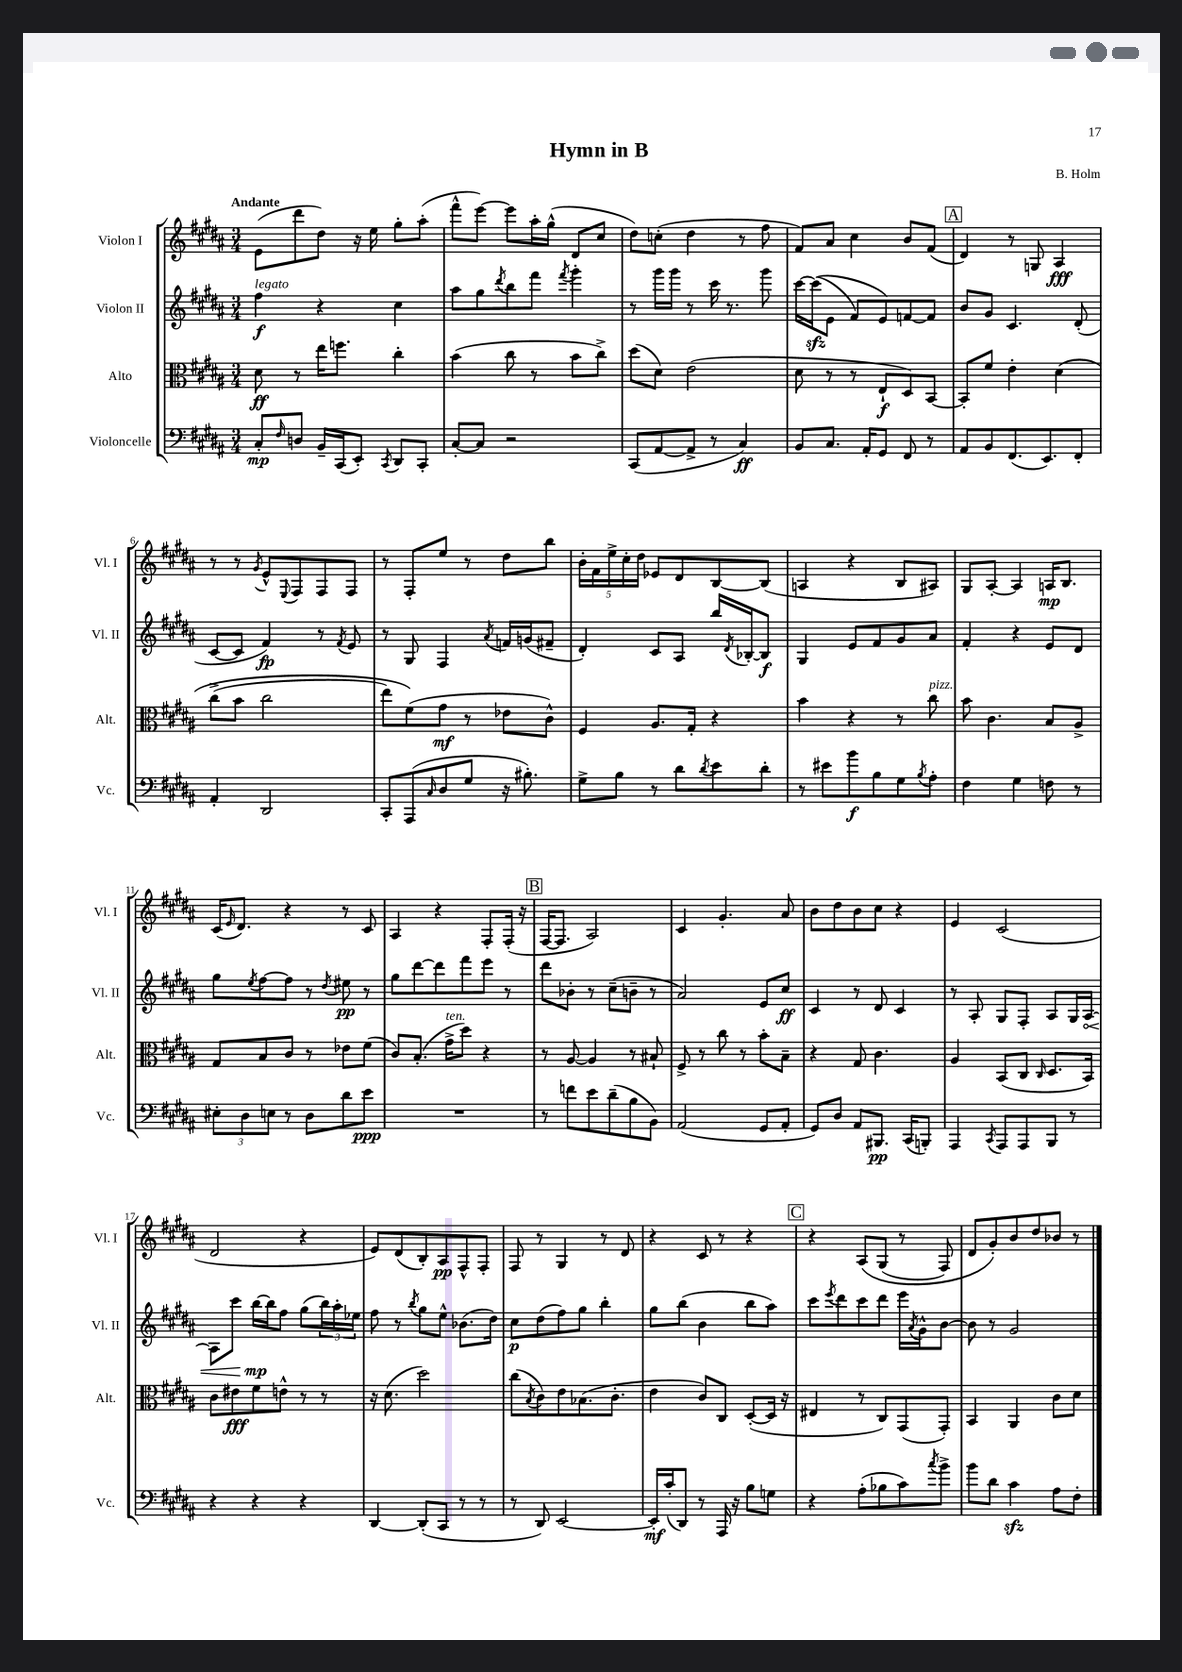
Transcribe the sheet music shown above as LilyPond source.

\header { title = "Hymn in B" composer = "B. Holm" }
<<
\new StaffGroup <<
\new Staff = "s0" \with { instrumentName = "Violon I" shortInstrumentName = "Vl. I" } {
    \clef treble \key b \major \numericTimeSignature \time 3/4 \tempo "Andante"
    e'8( dis'''8 dis''8) r16 e''16 gis''8-. ais''8-.( |
    fis'''8-^ e'''8~) e'''8 ais''16-. gis''16-^( dis'8 cis''8 |
    dis''8) c''8-.( dis''4 r8 fis''8 |
    fis'8) ais'8 cis''4 b'8 fis'8( |
    \mark \markup { \box "A" } dis'4) r8 g8 ais4\fff |
    r8 r8 \acciaccatura { gis'8 } e'8-^ \appoggiatura { e8 } fis8 fis8 fis8 |
    r8 fis8-. e''8 r8 dis''8 b''8 |
    \tuplet 5/4 { b'16-. fis'16 e''16-> cis''16-. dis''16 } ees'8 dis'8 b8~ b8( |
    a4 r4 b8 ais8) |
    gis8 ais8~-. ais4 a16\mp b8. |
    cis'16( \grace { e'16 } dis'8.) r4 r8 cis'8 |
    ais4 r4 fis8-. fis16-.( r16 |
    \mark \markup { \box "B" } fis16~ fis8. ais2) |
    cis'4 gis'4.-. ais'8 |
    b'8 dis''8 b'8 cis''8 r4 |
    e'4 cis'2( |
    dis'2 r4 |
    e'8) dis'8( b8-.) ais8\pp fis8-^ fis8-. |
    fis8 r8 gis4 r8 dis'8 |
    r4 cis'8 r8 r4 |
    \mark \markup { \box "C" } r4 ais8\( gis8( r8 fis8) |
    dis'8 gis'8-.\) b'8 dis''8 bes'8 r8 \bar "|." |
}
\new Staff = "s1" \with { instrumentName = "Violon II" shortInstrumentName = "Vl. II" } {
    \clef treble \key b \major \numericTimeSignature \time 3/4
    fis''4\f^\markup { \italic "legato" } r4 cis''4 |
    ais''8 gis''8 \acciaccatura { dis'''8 } b''8 fis'''8 \acciaccatura { fis'''8 } gis'''4-. |
    r8 gis'''16 gis'''16 r8 cis'''16 r8. gis'''8 |
    cis'''16~ cis'''16\sfz(\( e'8 fis'8) e'8\) f'8~ f'8 |
    \mark \markup { \box "A" } b'8 gis'8 cis'4. dis'8-.( |
    cis'8~ cis'8 fis'4\fp) r8 \acciaccatura { fis'8 } e'8 |
    r8 gis8 fis4 \acciaccatura { ais'8 } f'16 g'16( fis'8-- |
    dis'4-.) cis'8 ais8 b''16 \acciaccatura { dis'8 } bes16~-. bes8\f |
    gis4 e'8 fis'8 gis'8 ais'8 |
    fis'4-. r4 e'8 dis'8 |
    gis''8 \acciaccatura { e''8 } fis''8~ fis''8 r8 \acciaccatura { dis''8 } eis''8\pp r8 |
    gis''8 dis'''8~ dis'''8 fis'''8 e'''8 r8 |
    \mark \markup { \box "B" } dis'''8 bes'8-. r8 cis''8--( b'8-- r8 |
    ais'2) e'8 cis''8\ff |
    cis'4 r8 dis'8 cis'4 |
    r8 ais8-. gis8 fis8-. ais8 gis16 \once \override Hairpin.circled-tip = ##t ais16~\< |
    ais8 cis'''8 b''16~\mp\! b''16 fis''8 gis''8( \tuplet 3/2 { b''16) ais''16-. ees''16 } |
    fis''8 r8 \acciaccatura { b''8 } gis''8 e''8-^ bes'8.( dis''16) |
    cis''8\p dis''8( fis''8) gis''8 b''4-. |
    gis''8 b''8( b'4 b''8 ais''8) |
    \mark \markup { \box "C" } cis'''8 \acciaccatura { e'''8 } dis'''8 cis'''8 dis'''8 e'''16 \acciaccatura { ais'8 } gis'16-^ b'8~ |
    b'8 r8 gis'2 \bar "|." |
}
\new Staff = "s2" \with { instrumentName = "Alto" shortInstrumentName = "Alt." } {
    \clef alto \key b \major \numericTimeSignature \time 3/4
    dis'8\ff r8 e''16 f''8. cis''4-. |
    b'4( cis''8 r8 b'8 cis''8->) |
    dis''8( dis'8) e'2( |
    dis'8 r8 r8 e8-!\f dis8) b,8~ |
    \mark \markup { \box "A" } b,8-. fis'8 e'4-. dis'4\( |
    cis''8->( b'8 cis''2 |
    e''8) fis'8(\) gis'8\mf r8 ees'8 cis'8-^) |
    fis4 ais8. gis16-. r4 |
    b'4 r4 r8 cis''8^\markup { \italic "pizz." } |
    b'8 cis'4. b8 ais8-> |
    gis8 b8 cis'8 r8 ees'8 fis'8( |
    cis'8) b8.-.( gis'16->^\markup { \italic "ten." } dis''8) r4 |
    \mark \markup { \box "B" } r8 ais8~ ais4 r8 bis8-! |
    fis8-> r8 cis''8 r8 b'8-. b8-- |
    r4 gis8 cis'4. |
    ais4 b,8( cis8 \grace { cis16 } dis8. b,16) |
    cis'8 eis'8\fff fis'8 e'8-^ r8 r8 |
    r16 dis'8.( dis''2) |
    cis''8( \acciaccatura { b8 } cis'8) e'8 bes8.( cis'8.-. |
    e'4 cis'8) cis8 dis8~-.( dis16 r16 |
    \mark \markup { \box "C" } eis4 r8 cis8) gis,8( gis,8-.) |
    b,4 ais,4 cis'8 dis'8 \bar "|." |
}
\new Staff = "s3" \with { instrumentName = "Violoncelle" shortInstrumentName = "Vc." } {
    \clef bass \key b \major \numericTimeSignature \time 3/4
    cis8-.\mp \grace { fis16 } d8 b,16-- cis,16( e,8-.) \acciaccatura { cis,8 } dis,8 cis,8-. |
    cis8~-. cis8 r2 |
    cis,8( ais,8~ ais,8-> r8 cis4\ff) |
    b,8 cis8. ais,16-. gis,8 fis,8 r8 |
    \mark \markup { \box "A" } ais,8 b,8 fis,8.( e,8.) fis,8-. |
    ais,4-. dis,2 |
    cis,8-. ais,,8( \grace { cis16 } dis8 gis8 r16 bis8.-.) |
    gis8-> b8 r8 dis'8 \acciaccatura { dis'8 } e'8 dis'8-. |
    r8 eis'8 b'8\f b8 gis8 \acciaccatura { b8 } ais8-. |
    fis4 gis4 f8 r8 |
    \tuplet 3/2 { eis8-. dis8 e8 } r8 dis8 dis'8 e'8\ppp |
    R2. |
    \mark \markup { \box "B" } r8 f'8 e'8 dis'8--( b8 b,8) |
    ais,2( gis,8 ais,8-. |
    gis,8) dis8 ais,8 bis,,8.\pp cis,16( b,,8-.) |
    ais,,4 \acciaccatura { cis,8 } ais,,8 ais,,8 b,,8 r8 |
    r4 r4 r4 |
    dis,4~ dis,8-.( cis,8 r8 r8 |
    r8 dis,8) e,2~ |
    e,16-.\mf cis'16-.( dis,8) r8 ais,,16 r16 b8 g8 |
    \mark \markup { \box "C" } r4 ais8-.( bes8 cis'8) \acciaccatura { cis''8 } b'8-> |
    b'8 dis'8 cis'4\sfz ais8 fis8-. \bar "|." |
}
>>
>>
